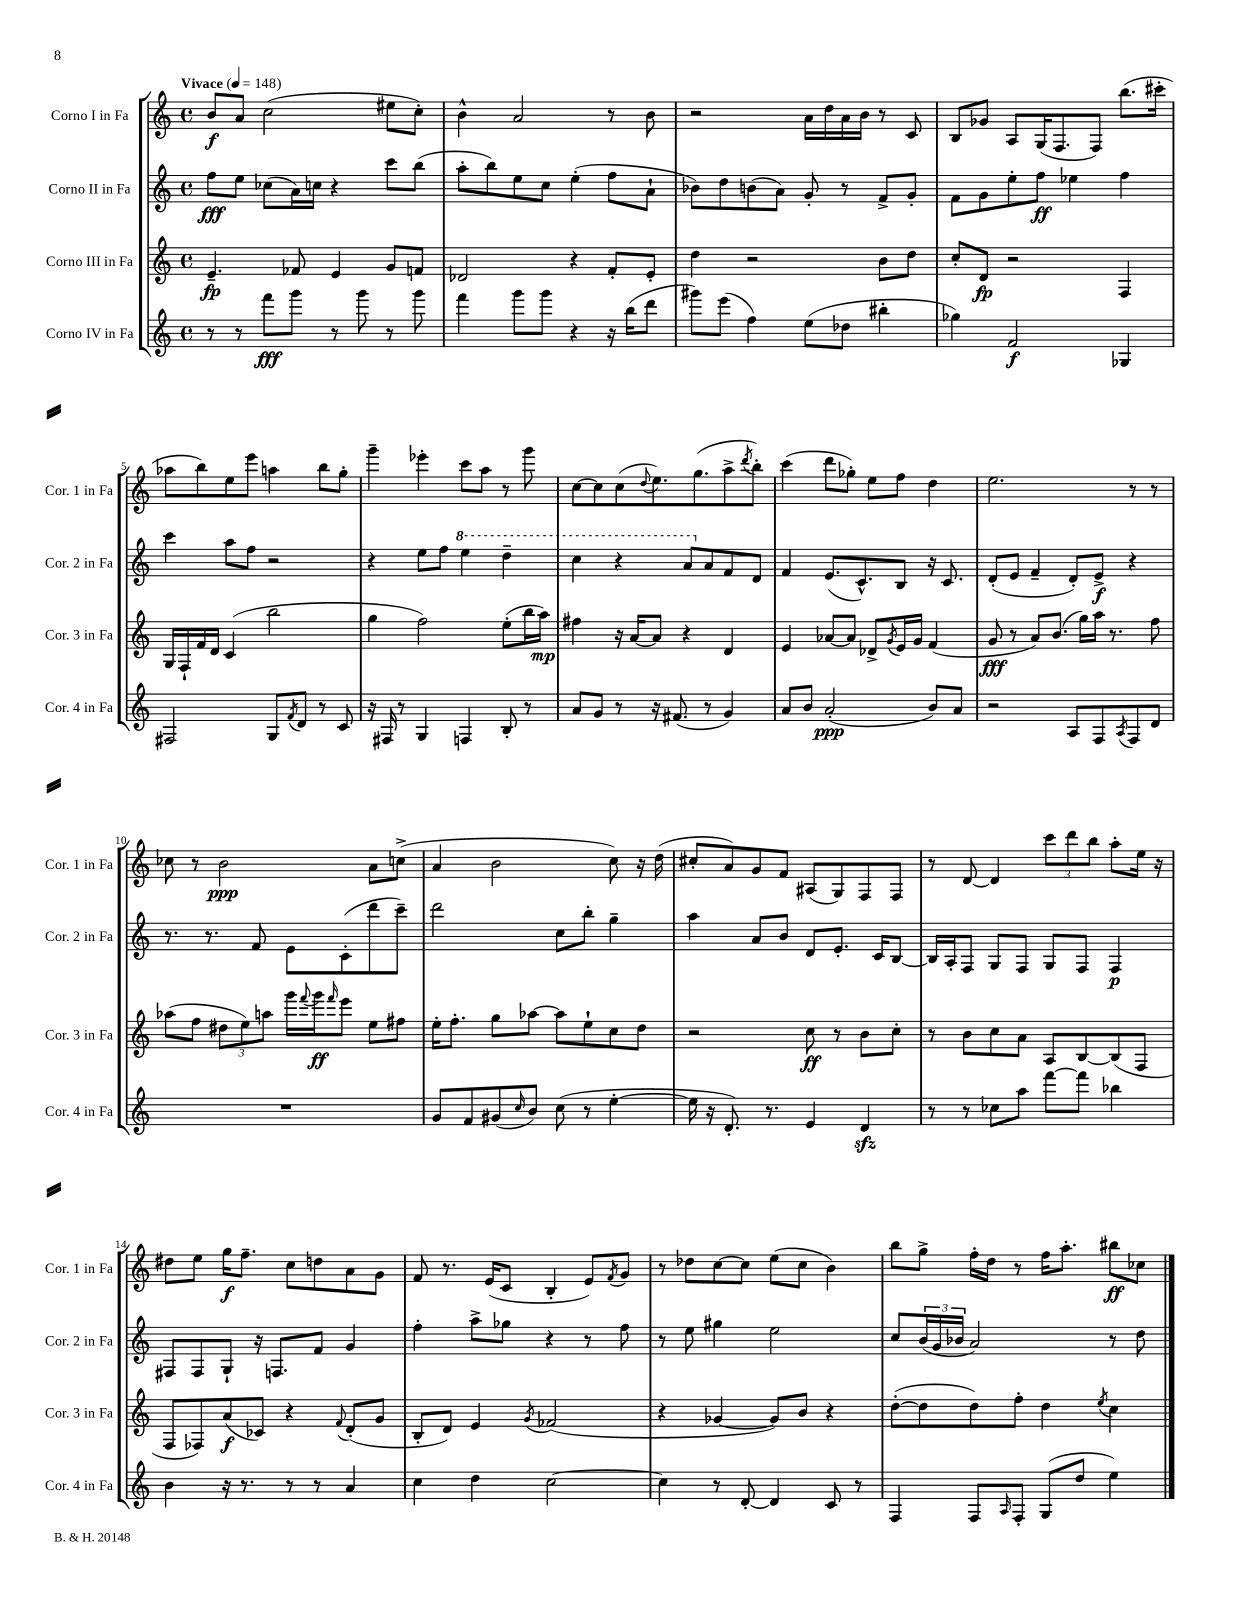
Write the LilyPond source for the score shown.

<<
\new StaffGroup <<
\new Staff = "s0" \with { instrumentName = "Corno I in Fa" shortInstrumentName = "Cor. 1 in Fa" } {
    \clef treble \key c \major \defaultTimeSignature \time 4/4 \tempo "Vivace" 4 = 148
    b'8\f a'8 c''2( eis''8 c''8-.) |
    b'4-^ a'2 r8 b'8 |
    r2 a'16 d''16 a'16 b'16 r8 c'8 |
    b8 ges'8 a8 g16( f8. f8) b''8.( cis'''16-. |
    aes''8 b''8) e''8 e'''8 a''4 b''8 g''8-. |
    g'''4-- ees'''4-. c'''8 a''8 r8 g'''8 |
    c''8~ c''8 c''8( \appoggiatura { d''8 } e''8.) g''8.( a''8-> \acciaccatura { d'''8 } b''8-.) |
    c'''4( d'''8 ges''8-.) e''8 f''8 d''4 |
    e''2. r8 r8 |
    ces''8 r8 b'2\ppp a'8 c''8->( |
    a'4 b'2 c''8) r16 d''16( |
    cis''8-. a'8) g'8 f'8 ais8( g8) f8 f8 |
    r8 d'8~ d'4 \tuplet 3/2 { c'''8 d'''8 b''8 } a''8-. e''16 r16 |
    dis''8 e''8 g''16\f f''8.-- c''8 d''8 a'8 g'8 |
    f'8 r8. e'16( c'8 b4-. e'8) \acciaccatura { f'8 } g'8 |
    r8 des''8 c''8~ c''8 e''8( c''8 b'4) |
    b''8 g''8-> f''16-. d''16 r8 f''16 a''8.-. bis''8\ff ces''8 \bar "|." |
}
\new Staff = "s1" \with { instrumentName = "Corno II in Fa" shortInstrumentName = "Cor. 2 in Fa" } {
    \clef treble \key c \major \defaultTimeSignature \time 4/4
    f''8\fff e''8 ces''8( a'16) c''16 r4 c'''8 b''8( |
    a''8-. b''8) e''8 c''8 e''4-.( f''8 a'8-! |
    bes'8) d''8 b'8( a'8) g'8-. r8 f'8-> g'8-. |
    f'8 g'8 e''8-. f''8\ff ees''4 f''4 |
    c'''4 a''8 f''8 r2 |
    r4 e''8 f''8 \ottava #1 e'''4 d'''4-- |
    c'''4 r4 a''8 \ottava #0 a'8 f'8 d'8 |
    f'4 e'8.( c'8.-^) b8 r16 c'8. |
    d'8-.( e'8 f'4-- d'8-.) e'8->\f r4 |
    r8. r8. f'8 e'8 c'8-.( d'''8 c'''8--) |
    d'''2 c''8 b''8-. g''4-- |
    a''4 a'8 b'8 d'8 e'8.-. c'16 b8~ |
    b16 a16-. f8 g8 f8 g8 f8 f4\p |
    fis8 fis8 g8-! r16 f8. f'8 g'4 |
    f''4-. a''8-> ges''8 r4 r8 f''8 |
    r8 e''8 gis''4 e''2 |
    c''8 \tuplet 3/2 { b'16( g'16 bes'16 } a'2) r8 d''8 \bar "|." |
}
\new Staff = "s2" \with { instrumentName = "Corno III in Fa" shortInstrumentName = "Cor. 3 in Fa" } {
    \clef treble \key c \major \defaultTimeSignature \time 4/4
    e'4.--\fp fes'8 e'4 g'8 f'8 |
    des'2 r4 f'8-. e'8-. |
    d''4 r2 b'8 d''8 |
    c''8-. d'8\fp r2 f4 |
    g16 f16-! f'16 d'16 c'4( b''2 |
    g''4 f''2) e''8-.( b''16 a''16\mp) |
    fis''4 r16 a'16~ a'8 r4 d'4 |
    e'4 aes'8~ aes'8 des'8-> \acciaccatura { g'8 } e'16 g'16 f'4( |
    g'8\fff r8 a'8) b'8.( g''16) a''16 r8. f''8 |
    aes''8( f''8 \tuplet 3/2 { dis''8 e''8) a''8 } g'''16 \appoggiatura { f'''8 } g'''16\ff \grace { f'''16 } e'''8 e''8 fis''8 |
    e''16-. f''8.-. g''8 aes''8~ aes''8 e''8-! c''8 d''8 |
    r2 c''8\ff r8 b'8 c''8-. |
    r8 b'8 c''8 a'8 a8 b8~ b8( f8 |
    f8 fes8) a'8\f( ces'8) r4 \appoggiatura { f'8 } d'8-.( g'8 |
    b8-. d'8) e'4 \acciaccatura { g'8 } fes'2( |
    r4 ges'4~ ges'8) b'8 r4 |
    d''8~-.( d''8 d''8) f''8-. d''4 \acciaccatura { e''8 } c''4 \bar "|." |
}
\new Staff = "s3" \with { instrumentName = "Corno IV in Fa" shortInstrumentName = "Cor. 4 in Fa" } {
    \clef treble \key c \major \defaultTimeSignature \time 4/4
    r8 r8 f'''8\fff g'''8 r8 g'''8 r8 g'''8 |
    f'''4 g'''8 g'''8 r4 r16 b''16( d'''8 |
    gis'''8) e'''8( f''4) e''8( des''8 bis''4-. |
    ges''4) f'2\f ges4 |
    fis2 g8 \acciaccatura { f'8 } d'8 r8 c'8 |
    r16 fis16 r8 g4 f4 b8-. r8 |
    a'8 g'8 r8 r16 fis'8.( r8 g'4) |
    a'8 b'8 a'2-.\ppp( b'8) a'8 |
    r2 a8 f8 \acciaccatura { a8 } f8 d'8 |
    R1 |
    g'8 f'8 gis'8( \grace { c''16 } b'8) c''8( r8 e''4~-. |
    e''16 r16 d'8.-.) r8. e'4 d'4\sfz |
    r8 r8 ces''8 a''8 f'''8~ f'''8 bes''4 |
    b'4 r16 r8. r8 r8 a'4 |
    c''4 d''4 c''2~ |
    c''4 r8 d'8~-. d'4 c'8 r8 |
    f4 f8 \grace { a16 } f8-. g8( d''8 e''4) \bar "|." |
}
>>
>>
